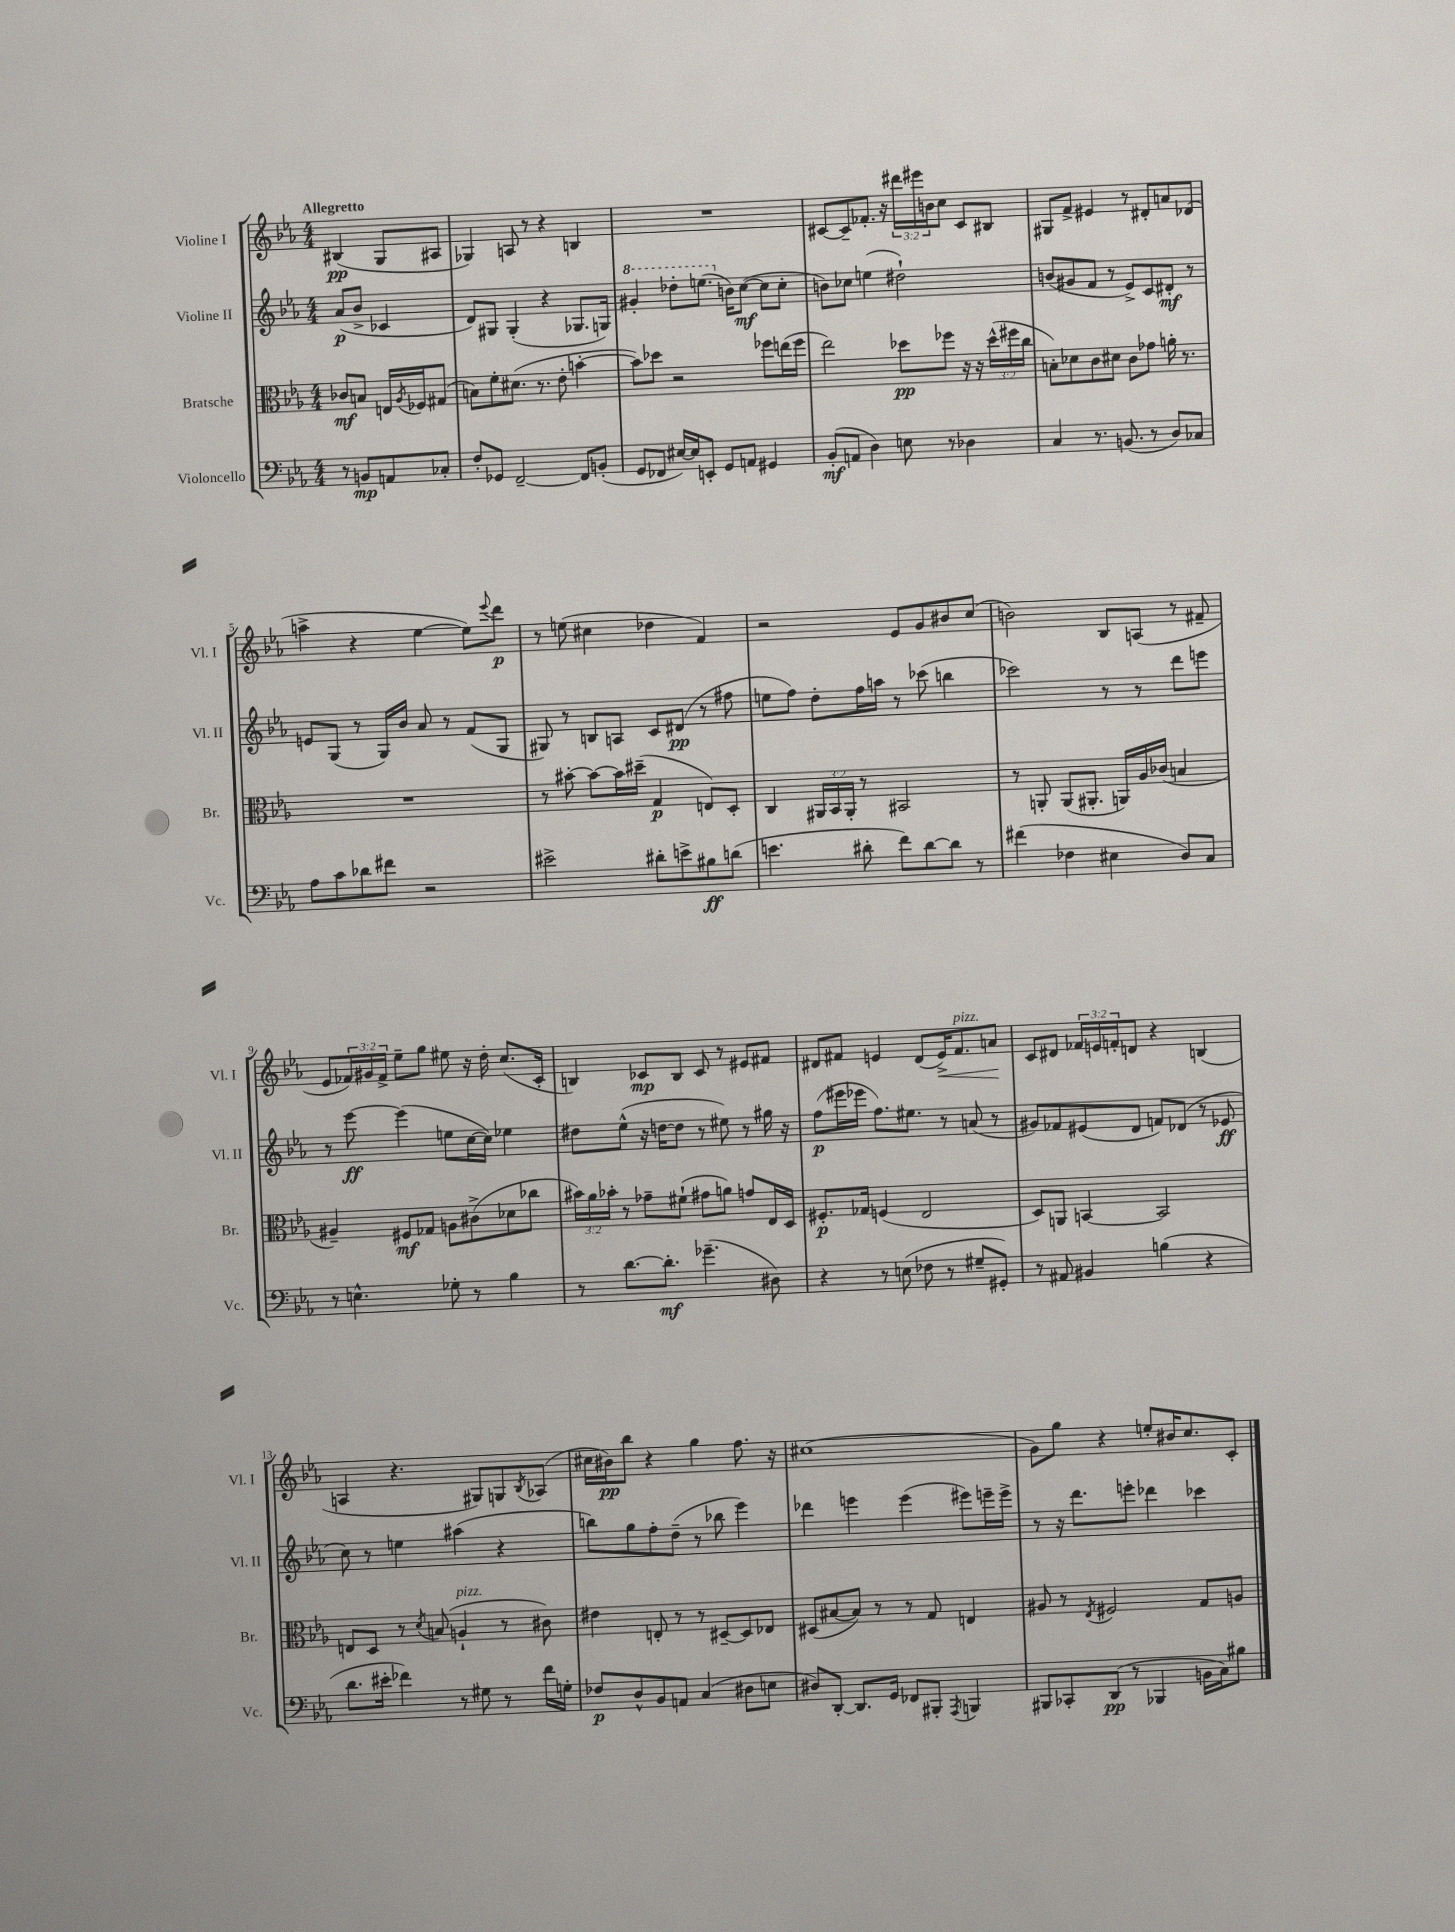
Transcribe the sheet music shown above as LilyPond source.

<<
\new StaffGroup <<
\new Staff = "s0" \with { instrumentName = "Violine I" shortInstrumentName = "Vl. I" } {
    \clef treble \key ees \major \numericTimeSignature \time 4/4 \override Staff.TupletNumber.text = #tuplet-number::calc-fraction-text \partial 2 \tempo "Allegretto"
    bis4\pp( g8 ais8 |
    ges4) a8 r8 r4 b4 |
    R1 |
    cis'8~ cis'8-- fes'8.-. r16 \tuplet 3/2 { dis'''16 eis'''16 b'16 } c''8 cis'8 bis8 |
    gis8 f'8-> eis'4 r8 dis'8-. a'8 des'8( |
    a''4-> r4 ees''4~ ees''8) \appoggiatura { ees'''8 } d'''8\p |
    r8 e''8( cis''4 des''4 f'4) |
    r2 ees'8 g'8 bis'8 c''8( |
    b'2) bes8 a8( r8 fis'8-- |
    ees'8 \tuplet 3/2 { fes'16) gis'16 fes'16-> } ees''8-- g''8 eis''8 r16 d''16-. c''8.( c'16-. |
    b4) ces'8\mp b8 ces'8 r8 eis'8 fis'8 |
    dis'8 fis'8 e'4 dis'8( e'16->\<) fis'8.^\markup { \italic "pizz." } a'8\! |
    c'8 dis'8 \tuplet 3/2 { fes'16 e'16 f'16-. } d'8 r4 b4( |
    a4 r4. gis8) g8 \acciaccatura { bes8 } aes8( |
    cis''16 bis'16\pp) bes''8 r4 g''4 f''8. r16 |
    cis''1( |
    g'8) g''8 r4 e''8-. bis'16 c''8. c'8-. \bar "|." |
}
\new Staff = "s1" \with { instrumentName = "Violine II" shortInstrumentName = "Vl. II" } {
    \clef treble \key ees \major \numericTimeSignature \time 4/4 \partial 2
    aes'8\p( bes'8-> ces'4 |
    d'8) gis8 gis4-.( r4 ges8. g16) |
    \ottava #1 gis''4-. des'''8-. e'''8.( \ottava #0 b'16) c''8~\mf( c''8 c''8-. |
    b'8) ces''8 e''4( dis''2-!) |
    b'8( gis'8 f'8 r8 ees'8->) c'8 dis'8-.\mf r8 |
    e'8 g8( r8 g16) bes'16 aes'8 r8 f'8( g8 |
    gis8) r8 b8 a8 c'8 dis'8\pp( r8 fis''8 |
    e''8 f''8) d''8-. f''16 a''16 r8 ces'''8( b''4 |
    ces'''2) r8 r8 d'''8 e'''8 |
    r8 ees'''8~\ff ees'''4( e''8 c''16~ c''16) ees''4 |
    dis''8 ees''8-^( r16 d''16~ d''8 r8 eis''8) r8 gis''16 r16 |
    f''8\p( eis'''16 ees'''16 f''8.) eis''8. r8 a'8( r8 |
    gis'8) fes'8 eis'8( d'8 f'8) des'8( r8 ees'8\ff |
    c''8) r8 e''4 ais''4( r4 |
    b''8) g''8 f''8-. d''8--( r8 bes''8 ees'''4) |
    des'''4 e'''4 e'''4( eis'''8) e'''16-- e'''16-> |
    r8 r16 d'''8. e'''8-. des'''4 ces'''4 \bar "|." |
}
\new Staff = "s2" \with { instrumentName = "Bratsche" shortInstrumentName = "Br." } {
    \clef alto \key ees \major \numericTimeSignature \time 4/4 \override Staff.TupletNumber.text = #tuplet-number::calc-fraction-text \partial 2
    ces'8\mf b8 e16 \acciaccatura { aes8 } fes16 gis8( |
    b8) f'8-. dis'8.( r8. ees'8-. b'4~-. |
    b'8) des''8 r2 fes''8 e''16( fes''16 |
    ees''2) des''8\pp fes''8 r16 r16 \tuplet 3/2 { des''16-^( fis''16 c''16 } |
    b8-.) des'8 c'8 dis'8 c'8 ges'8 a'16-. r8. |
    R1 |
    r8 bis'8~-. bis'8~ bis'16 dis''16--( g4\p e8) d8-. |
    c4 \tuplet 3/2 { ais,16 bes,16 ais,16-. } r8 bis,2 |
    r8 a,8-. a,8( ais,8.-. a,16) aes16 ces'16( b4 |
    ais4--) fis8\mf ges8 a8 cis'8->( des'8 ces''8 |
    \tuplet 3/2 { bis'16) aes'16 bes'16-. } r8 ges'8-- fis'8-!( gis'8 a'8) g'8 ees16 d16 |
    fis8.-.\p ges16 f4( ees2 |
    d8) a,8 b,4~ b,2 |
    e8 d8 r8 \acciaccatura { d'8 } b8( a4-!^\markup { \italic "pizz." } r8 cis'8) |
    eis'4 e8-. r8 r8 dis8~-- dis8 ees8 |
    dis8( bis8~ bis8) r8 r8 g8 e4 |
    ais8 r8 \acciaccatura { ees8 } fis2 g8 a8 \bar "|." |
}
\new Staff = "s3" \with { instrumentName = "Violoncello" shortInstrumentName = "Vc." } {
    \clef bass \key ees \major \numericTimeSignature \time 4/4 \partial 2
    r8 b,8\mp a,8 ces8-. |
    f8-. ges,8 f,2~-- f,8 b,8-.( |
    g,8 fes,8 eis16~) eis16 e,8-. g,8 a,8 gis,4 |
    bes,8-.\mf( a,8 d4) e8 r8 des4 |
    c4 r8. b,8.( r8 d8) ces8 |
    aes8 c'8 des'8 fis'8 r2 |
    eis'2-> dis'8-. e'8-> bis8\ff d'8( |
    e'4. dis'8-. f'8) dis'8~ dis'8 r8 |
    fis'4( fes4 eis4 d8) c8 |
    r8 e4.-^ ges8-. r8 bes4 |
    r8 d'8.~ d'8.-.\mf ges'4.--( dis8) |
    r4 r8 e8( fes8 r8 gis8-- gis,8-.) |
    r8 ais,8 bis,4 b4( r4 |
    d'8. eis'16-. fes'4) r8 gis8 r8 fes'16 g16-. |
    fes8\p d8-^ bes,8 a,8 c4( dis8 e8 |
    dis8) d,8~-. d,8. g,16 fes,8 bis,,8-. \acciaccatura { aes,,8 } b,,4 |
    bis,,8 ces,8-. d,8\pp( r8 bes,,4 b,16 c16) bis8 \bar "|." |
}
>>
>>
